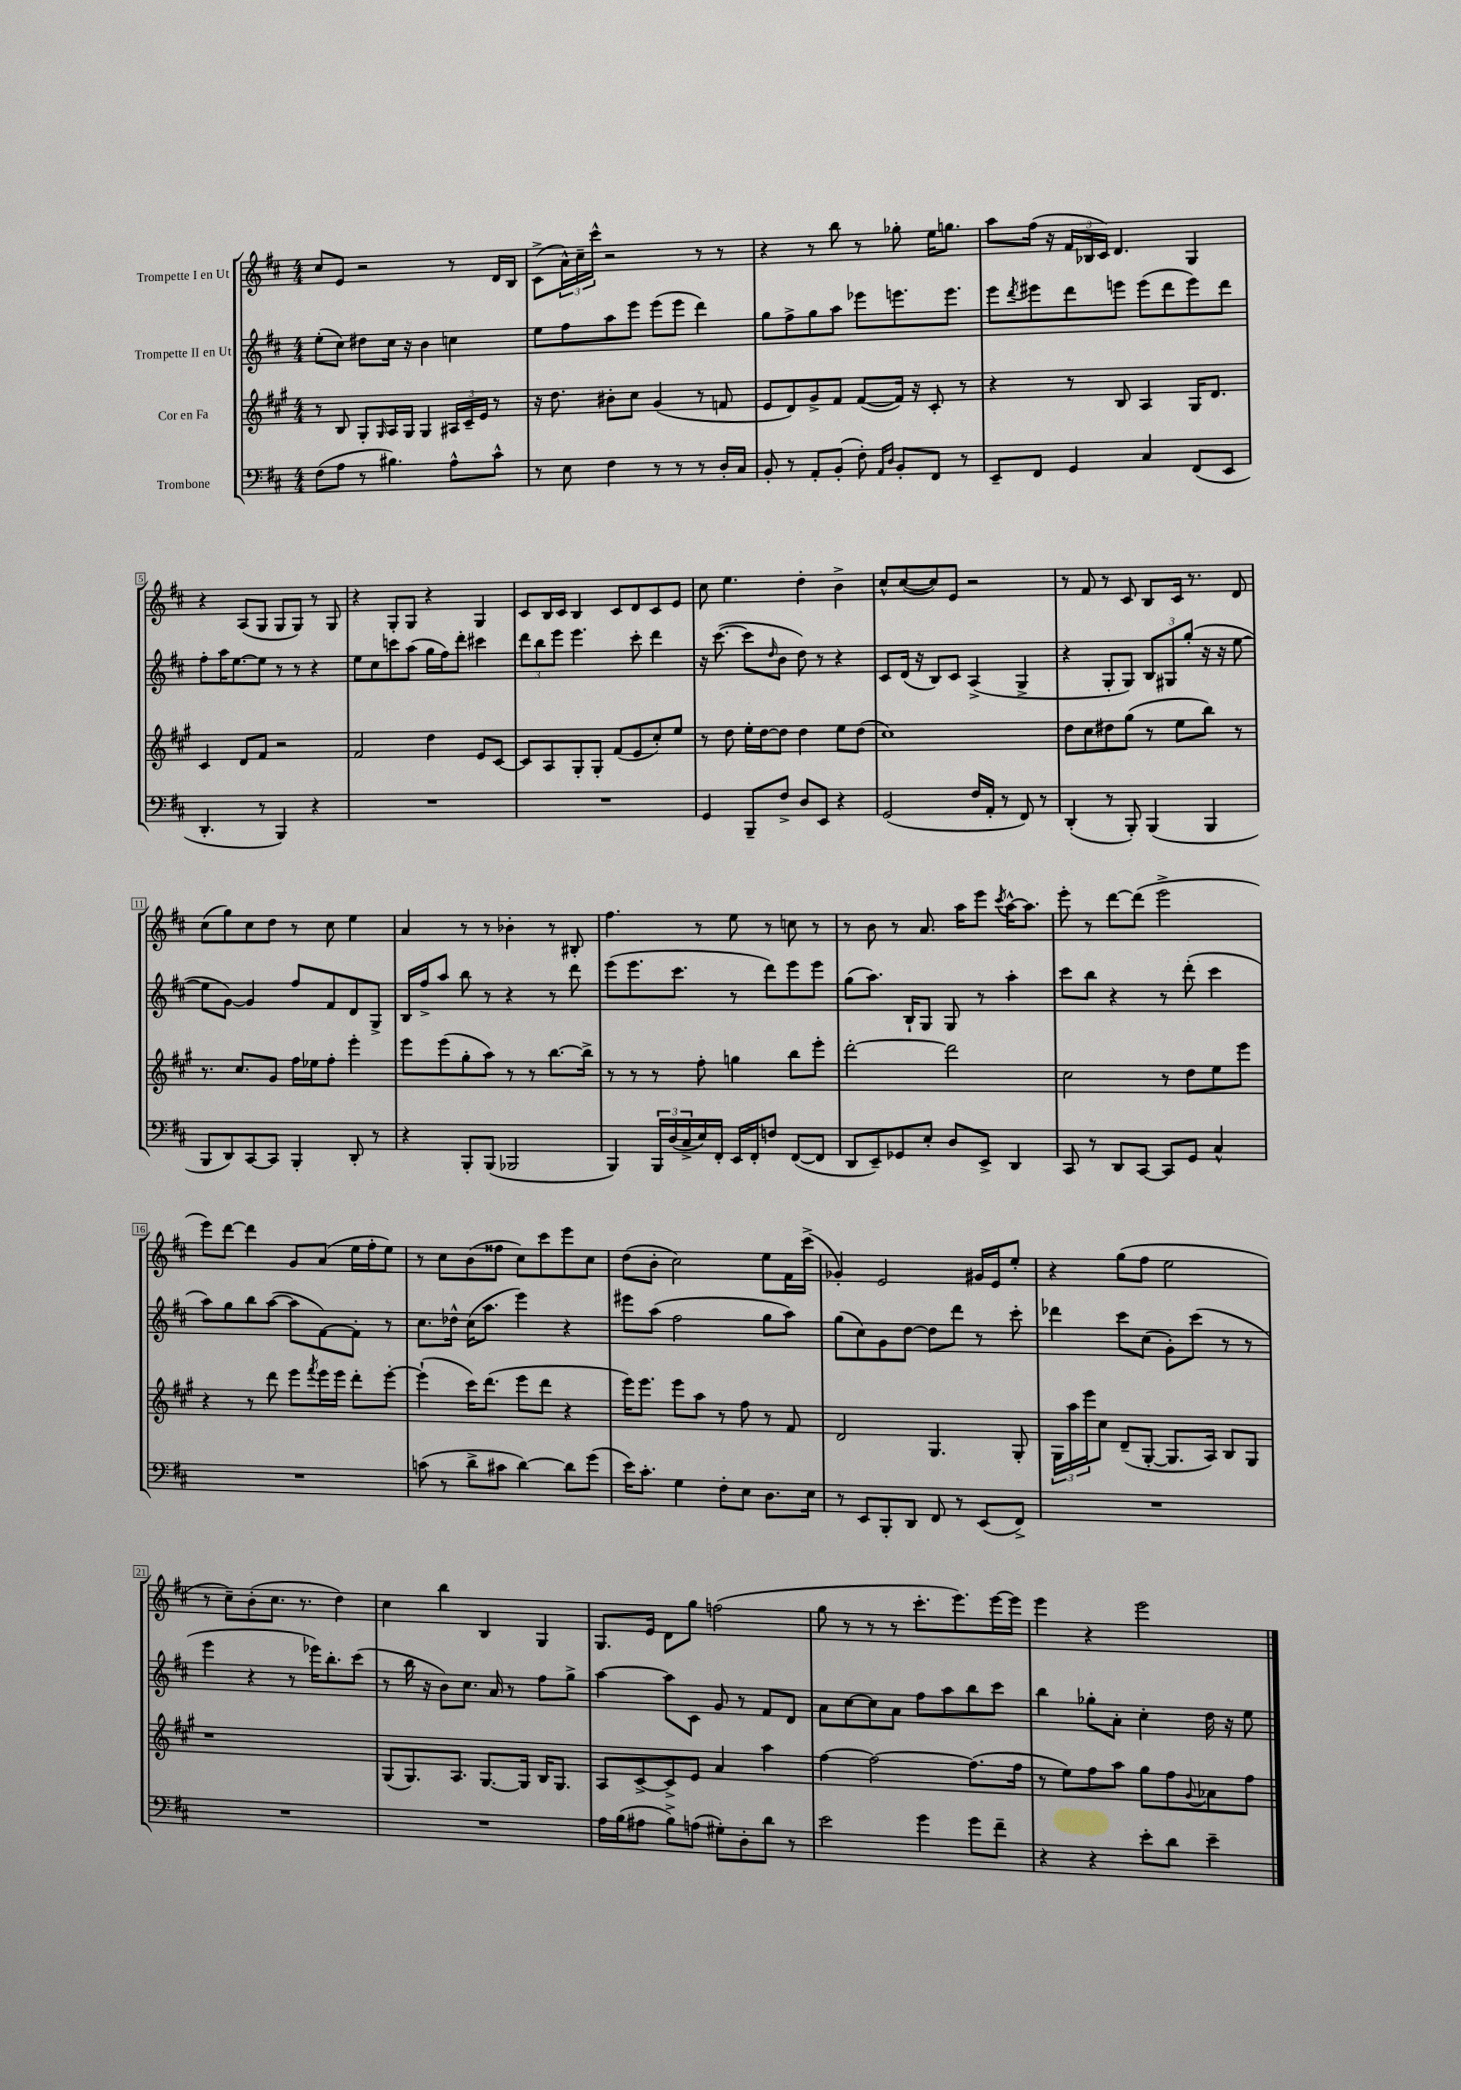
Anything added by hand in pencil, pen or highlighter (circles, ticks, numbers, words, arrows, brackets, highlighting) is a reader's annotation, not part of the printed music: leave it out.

**kern	**kern	**kern	**kern
*part4	*part3	*part2	*part1
*staff4	*staff3	*staff2	*staff1
*I"Trombone	*I"Cor en Fa	*I"Trompette II en Ut	*I"Trompette I en Ut
*clefF4	*clefG2	*clefG2	*clefG2
*k[f#c#]	*k[f#c#g#]	*k[f#c#]	*k[f#c#]
*M4/4	*M4/4	*M4/4	*M4/4
=1	=1	=1	=1
(8F#\L	8r	(8ee'\L	8cc#/L
8A\J	8B/	8cc#\J)	8e/J
8r	8G#'/L	8dd#X\L	2r
.	16qqG#/	.	.
4.B#X\)	16A/L	16cc#\Jk	.
.	16G#/JJ	16r	.
.	4G#/	4b\	.
8A^^\L	24A#X/LL	4ccn\	8r
.	24c#~/	.	.
.	24e/JJ	.	.
8c#^^\J	8r	.	16d/LL
.	.	.	16B/JJ
=2	=2	=2	=2
8r	16r	8ee\L	(8c#^\L
.	8.dd\	.	.
8E\	.	8ff#\	24a^^\L)
.	.	.	24cc#~\
.	.	.	24ccc#^^\JJ
4F#\	8b#X'\L	8aa\	2r
.	8cc#\J	8eee\J	.
8r	(4g#/	(8eee\L	.
8r	.	8eee\J	.
8r	8r	4ddd\)	8r
16D'/LL	8fn/	.	8r
16C#/JJ	.	.	.
=3	=3	=3	=3
8BB'/	8e/L	8gg\L	4r
8r	8d/)	8ff#^\	.
8AA'/L	8g#^/	8gg\	8r
(8BB'/J	8f#/J	8aa\J	8bb\
8F#'\)	([8f#/L	8eee-X\L	8r
16qqAA/LL	.	.	.
16qqD/JJ	.	.	.
8BB'/L	16f#/Jk])	8.eeen\	8gg-X'\
.	16r	.	.
8FF#/J	8c#'/	.	16ee\KL
.	.	8.eee\J	8.ggn\J
8r	8r	.	.
=4	=4	=4	=4
8EE~/L	4r	8eee\L	8aa\L
.	.	8qddd/	.
8FF#/J	.	8eee#X\	(16ff#\Jk
.	.	.	16r
4GG/	8r	8ddd\	24f#/LL
.	.	.	24B-X/
.	.	.	24c#/JJ)
.	8B/	8eeen\J	4.d/
4C#/	4A/	(8eee\L	.
.	.	8ddd\	.
(8FF#/L	16G#/KL	8eee\)	4G/
.	8.d/J	.	.
8EE/J	.	8ddd\J	.
!!LO:LB:g=z
=5	=5	=5	=5
4.DD'/	4c#/	8ff#'\L	4r
.	.	16aa\K	.
.	.	[8.ee\	.
.	8d/L	.	(8A/L
8r	8f#/J	8ee\J]	8G/J
4BBB/)	2r	8r	8G/L
.	.	8r	8G/J)
4r	.	4r	8r
.	.	.	8G/
=6	=6	=6	=6
1r	2f#/	8ee\L	4r
.	.	8cc#\	.
.	.	8cccn\	8G'/L
.	.	(8aa\J	8G/J
.	4dd\	16gg\LL	4r
.	.	16ff#\J)	.
.	.	8ddd'\J	.
.	8e/L	4ccc#X\	4G/
.	[8c#/J	.	.
=7	=7	=7	=7
1r	8c#/L]	12ddd\L	8c#/L
.	.	12bb\	.
.	8A/	.	16B/L
.	.	12eee\J	.
.	.	.	16c#/JJ
.	8G#'/	4.eee\	4B/
.	8G#'/J	.	.
.	(8f#/L	.	8c#/L
.	8e/	8ccc#'\	8d/
.	8cc#'/)	4ddd\	8c#/
.	8ee/J	.	8e/J
=8	=8	=8	=8
4GG/	8r	16r	8cc#\
.	.	([8.ccc#\	.
.	8dd\	.	4.ee\
8BBB~/L	16ee'\LL	8ccc#\L]	.
.	[16dd\J	.	.
.	.	16qqdd/	.
8F#^/J	8dd\J]	8b\J	.
8D/L	4dd\	8dd\)	4dd'\
8EE/J	.	8r	.
4r	8ee\L	4r	4b^\
.	(8dd\J	.	.
=9	=9	=9	=9
(2GG/	1cc#)	8c#/L	8cc#^^/L
.	.	(16d/Jk	([8cc#/
.	.	16r	.
.	.	8B/L)	8cc#/])
.	.	8c#/J	8e/J
16F#/LL	.	(4A^/	2r
16AA'/JJ	.	.	.
8r	.	.	.
8FF#/)	.	4G^/	.
8r	.	.	.
=10	=10	=10	=10
(4DD'/	8dd\L	4r	8r
.	8cc#\	.	8f#/
8r	8dd#X\	8G'/L	8r
8BBB'/)	(8gg#\J	8G/J)	8c#/
(4BBB/	8r	12B/L	8B/L
.	.	12G#X/	.
.	8ee\L	.	16c#/Jk
.	.	(12gg'/J	.
.	.	.	8.r
4BBB/	8bb\J)	16r	.
.	.	16r	.
.	8r	[8ee\	8d/
!!LO:LB:g=z
=11	=11	=11	=11
8BBB/L	8.r	8ee\L]	(8cc#\L
8DD/)	.	[8g\J)	8gg\)
.	8.cc#/L	.	.
[8CC#/	.	4g/]	8cc#\
8CC#/J]	8g#/J	.	8dd\J
4BBB'/	16ff#\LL	8ff#/L	8r
.	16ee-X\J	.	.
.	8ff#'\J	8f#/	8cc#\
8DD'/	4eee'\	8d/	4ee\
8r	.	8G^/J	.
=12	=12	=12	=12
4r	8eee\L	16B/LL	4a/
.	.	16ff#^/J	.
.	(8eee\	8aa/J	.
8BBB'/L	8gg#'\	8bb\	8r
(8BBB/J	8aa\J)	8r	8r
2BBB-X/	8r	4r	4b-X'\
.	8r	.	.
.	[8.bb\L	8r	8r
.	.	8ddd\	8B#X'/
.	16bb^\Jk]	.	.
=13	=13	=13	=13
4BBB/)	8r	(8eee\L	4.ff#\
.	8r	8.eee\	.
24BBB/LL	8r	.	.
(24D/	.	.	.
.	.	8.ccc#\J	.
24C#^/	.	.	.
16E/)	8ff#'\	.	8r
16FF#'/JJ	.	.	.
16EE/LL	4ggn\	8r	8ee\
16FF#'/J	.	.	.
8Fn/J	.	8ddd\L)	8r
([8FF#/L	8bb\L	8eee\	8ccn\
8FF#/J]	8eee'\J	8eee\J	8r
=14	=14	=14	=14
8DD/L	[2ddd'\	(8gg\L	8r
8EE~/)	.	8.aa\J)	8b\
8GG-X/	.	.	8r
.	.	16B`/KL	.
8E'/J	.	8G/J	8.a/
8D/L	2ddd\]	8G/	.
.	.	.	16aa\KL
8EE^/J	.	8r	8eee\J
.	.	.	8qccc#/
4DD/	.	4aa'\	[16aa^^\KL
.	.	.	8.aa\J]
=15	=15	=15	=15
8CC#/	2cc#\	8ccc#\L	8eee'\
8r	.	8bb\J	8r
8DD/L	.	4r	[8ddd\L
[8CC#/J	.	.	(8ddd\J]
8CC#/L]	8r	8r	2eee^\
8GG/J	8dd\L	(8ddd'\	.
4C#^^/	8ee\	4ccc#\	.
.	8eee\J	.	.
!!LO:LB:g=z
=16	=16	=16	=16
1r	4r	8aa\L)	8eee\L)
.	.	8gg\	[8ddd\J
.	8r	8bb\	4ddd\]
.	8ddd\	([8aa\J	.
.	8eee\L	8aa\L]	8g/L
.	8qfff#/	.	.
.	16eee\L	[8f#\)	(8a/J
.	16eee\JJ	.	.
.	8ddd'\L	8f#'\J]	16ee\LL
.	.	.	16ff#'\J
.	[8eee'\J	8r	8ee\J)
=17	=17	=17	=17
(8cn\	(4eee`\]	8.cc#\L	8r
8r	.	.	8cc#\L
.	.	16dd-X^^\Jk	.
8d^\L	16ccc#\KL)	(16cc#\KL	(8b\
.	(8.ddd\J	8.aa\J	.
8c#X\J	.	.	8ff##X\J
[4d\)	8eee\L	4eee\)	8cc#\L)
.	8ddd\J	.	8ccc#\
8d\L]	4r	4r	8eee\
(8g\J	.	.	8cc#\J
=18	=18	=18	=18
16e\KL)	16eee\KL)	8eee#X\L	(8dd\L
8.c#'\J	8.eee\J	.	.
.	.	(8aa\J	8b'\J
4G\	8eee\L	2ff#\	2cc#\)
.	8aa\J	.	.
8F#'\L	8r	.	.
8E\J	8ff#\	.	.
8.D\L	8r	8gg\L	8ee\L
.	8f#/	8aa\J)	16f#\L
16E\Jk	.	.	(16ccc#^\JJ
=19	=19	=19	=19
8r	2d/	(8gg\L	4g-X'/)
8EE/L	.	8cc#\)	.
8BBB'/	.	8g\	2e/
8DD/J	.	[8dd\J	.
8FF#/	4.G#/	8dd\L]	.
8r	.	8ddd\J	.
(8EE/L	.	8r	16g#X/LL
.	.	.	16e/J
8FF#^/J)	8G#'/	8ccc#'\	8ee'/J
=20	=20	=20	=20
1r	24G#\LL	4ddd-X\	4r
.	24aa\	.	.
.	24eee\J	.	.
.	8cc#\J	.	.
.	(8d~/L	8ccc#\L	(8gg\L
.	[8G#'/J	(8cc#\J	8ff#\J
.	8.G#/L]	8g'\L)	2ee\
.	.	(8ccc#\J	.
.	16A/Jk)	.	.
.	8B/L	8r	.
.	8G#/J	8r	.
!!LO:LB:g=z
=21	=21	=21	=21
1r	1r	4eee\	8r
.	.	.	8cc#~\L)
.	.	4r	(8b'\
.	.	.	8.cc#\J
.	.	8r	.
.	.	.	8.r
.	.	16eee-X\KL)	.
.	.	8.bb'\	.
.	.	.	4dd\)
.	.	(8ccc#\J	.
=22	=22	=22	=22
1r	(8G#/L	8r	4cc#\
.	8.G#/)	16bb\	.
.	.	16r	.
.	.	8b\L)	4bb\
.	8.A/J	.	.
.	.	8.cc#\J	.
.	[8.G#/L	.	4B/
.	.	16a/	.
.	.	8r	.
.	16G#/Jk]	.	.
.	16B/KL	8ff#\L	4G/
.	8.G#/J	.	.
.	.	8gg^\J	.
=23	=23	=23	=23
16A\LL	8A/L	[4aa\	8.G/L
(16B\J	.	.	.
8A#X\J	[8c#^/	.	.
.	.	.	16e/Jk
8B^\L)	8c#^/]	8aa\L]	8d\L
(8An\J	8e/J	8c#\J	8gg\J
8G#X'\L)	4a/	8g/	(2ffn\
8D'\	.	8r	.
8d\J	4aa\	8f#/L	.
8r	.	8d/J	.
=24	=24	=24	=24
2e\	[4ff#\	8a\L	8gg\
.	.	[8cc#\	8r
.	2ff#\_	8cc#\]	8r
.	.	8a\J	8r
4g\	.	8ff#\L	8.ccc#'\L
.	.	8aa\	.
.	.	.	8.eee\)
8g\L	(8.ff#\L]	8bb\	.
8f#~\J	.	8ccc#\J	[16eee\L
.	16ff#\Jk	.	16eee\JJ]
=25	=25	=25	=25
4r	8r	4bb\	4eee\
.	8ee\L)	.	.
4r	8ff#\	8gg-X'\L	4r
.	8aa\J	8a'\J	.
8e'\L	8gg#\L	4cc#'\	2eee\
8d\J	8ff#\	.	.
.	8qqg#/	.	.
4e~\	8a-X\	16dd\	.
.	.	16r	.
.	8ff#\J	8ee\	.
==	==	==	==
*-	*-	*-	*-
